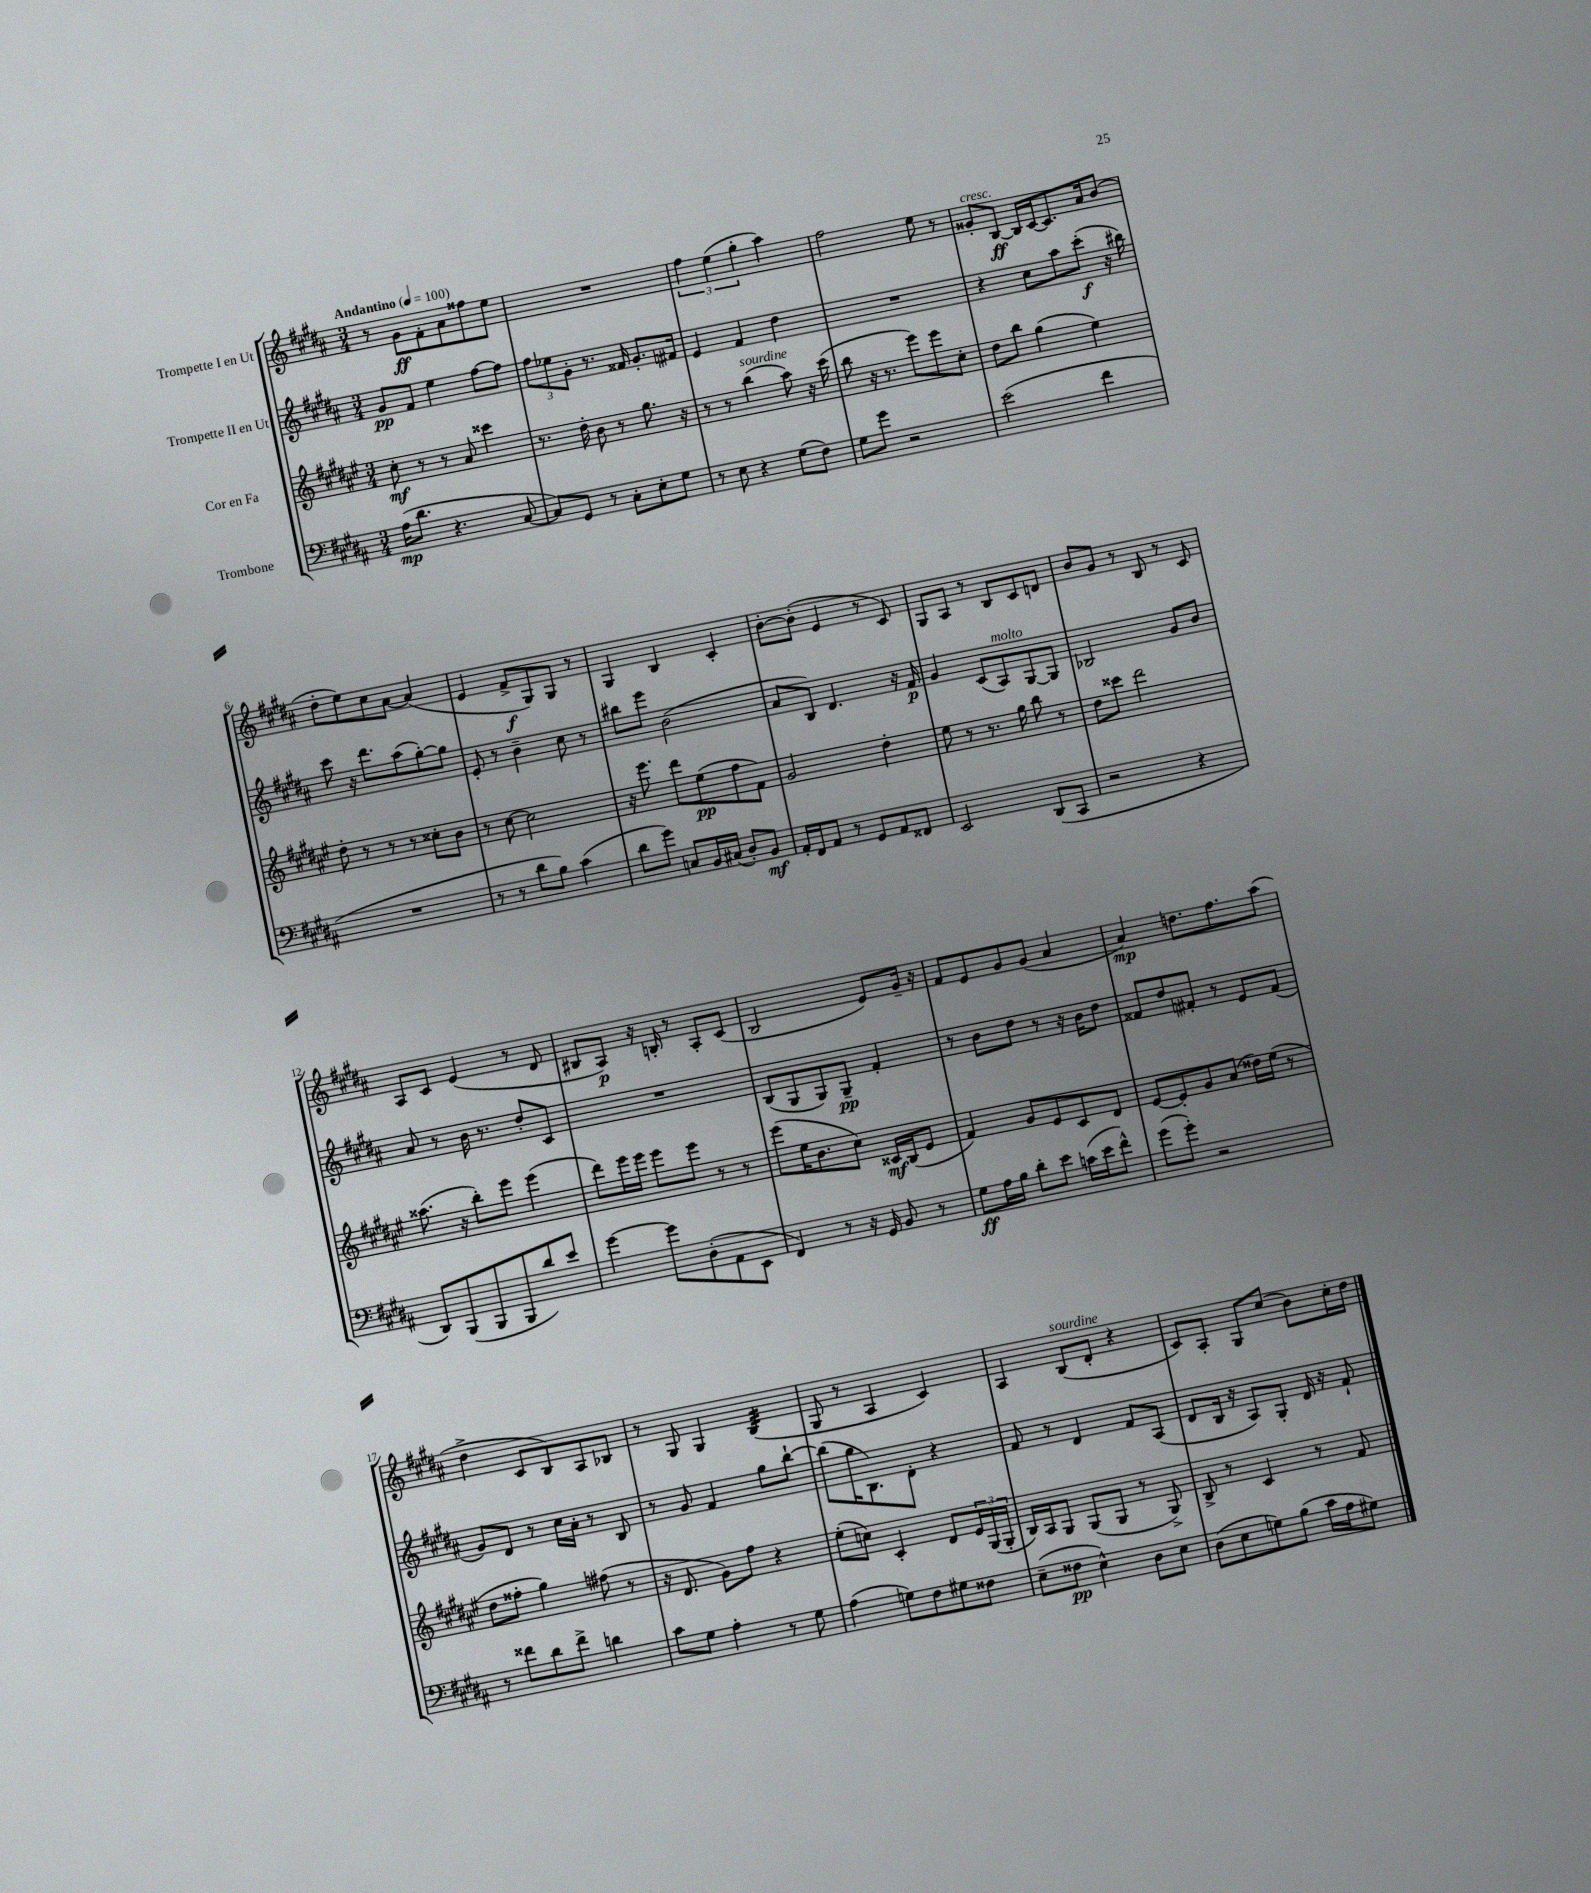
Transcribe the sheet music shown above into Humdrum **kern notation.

**kern	**kern	**kern	**kern
*staff4	*staff3	*staff2	*staff1
*clefF4	*clefG2	*clefG2	*clefG2
*k[f#c#g#d#a#]	*k[f#c#g#d#a#e#]	*k[f#c#g#d#a#]	*k[f#c#g#d#a#]
*M3/4	*M3/4	*M3/4	*M3/4
*MM100	*MM100	*MM100	*MM100
(16A#\LK	8cc#'\	8g#/L	8r
8.d#\J	.	.	.
.	8r	8f#/J	8g#\L
4.r	8r	4ee\	8f#'\
.	8a#/	.	8a#\
.	4ccc##\	[8ff#\L	8ff##\
[8C#/	.	8ff#\]J	8ee\J
=	=	=	=
8C#/]L)	8.r	12ff#\L	2.r
.	.	12ee-\	.
8GG#/J	.	.	.
.	.	12g#'\J	.
.	16dd#'\	.	.
8r	8b\	8.r	.
8C#'\L	8r	.	.
.	.	16f##/	.
8E'\	8.gg#\	8.g#'/L	.
8G#\J	.	.	.
.	16r	16f#/Jk	.
=	=	=	=
8r	8r	4e/	6ff#\
8E\	8r	.	.
.	.	.	(6ee\
4r	(4bb\	4f#/	.
.	.	.	6gg#'\
(8G#\L	8aa#\)	4dd#\	4aa#\)
8F#\J)	16r	.	.
.	(16ccc#\	.	.
=	=	=	=
8G#\L	8bb\	2.r	2ff#\
8g#\J	16r	.	.
.	8.r	.	.
2r	.	.	.
.	8eee#\L)	.	.
.	8eee#\	.	8ee\
.	8cc#'\J	.	8r
=	=	=	=
(2e\	8dd#\L	4r	8g##'/L
.	8bb\J	.	[8B/J
.	(4gg#\	8cc#\L	16B/]LL
.	.	.	[16c#/J
.	.	8aa#\	8.c#/]
4f#\	4ee#\)	(8ccc#'\J	.
.	.	.	16a#/k
.	.	16r	(8b/J
.	.	16bb#\)	.
=	=	=	=
2.r	8dd#'\	8ccc#\	8dd#'\L
.	8r	16r	8ee\)
.	.	8.ddd#\L	.
.	8r	.	8cc#\
.	8r	(8aa#\	[8a#\J
.	8cc##'\L	[8gg#'\)	(4a#/]
.	8b\J	8gg#\]J	.
=	=	=	=
8r	8r	8e'/	4e/
8r	[8cc#\	8r	.
8d#\L	2cc#\]	4b~\	8f#^/L
8B\J)	.	.	8G#/)
(4c#\	.	8cc#\	8G#/J
.	.	8r	8r
=	=	=	=
8d#\L	16r	8bb#\L	4G#/
.	8.eee#\	.	.
8g#\J)	.	8eee\J	.
8C/L	8ddd#\L	(2b\	4B/
16BB/L	(8ee#\	.	.
(16C#/JJ	.	.	.
8D#'/L)	8ff#\	.	4c#'/
8BB/J	8f#\J)	.	.
=	=	=	=
16AA#'/LL	2g#/	8a#/L	[8b'\L
16FF#/J	.	.	.
8AA#/J	.	8B/J)	(8b'\]J
8r	.	4.d#/	4e/
8GG#/L	.	.	.
8AA#/	4dd#'\	.	8r
8FF##/J	.	16r	8c#/)
.	.	16f#/	.
=	=	=	=
2EE/	8ee#\	4g#/	8G#/L
.	8r	.	8A#/J
.	8.r	(8c#/L	8r
.	.	8A#/)	8B/L
.	16gg#\	.	.
(8DD#/L	8bb\	[8G#/	8c#/
8CC#/J	8r	8G#/]J	8d/J
=	=	=	=
2r	8dd#\L	2B-/	8b/L
.	8ccc##\J	.	8g#/J
.	2ddd#\	.	8r
.	.	.	8B/
4r	.	8g#/L	8r
.	.	8b/J	8c#/
=	=	=	=
8DD#/L)	(8.aa##\	8a#/	8A#/L
(8BBB/	.	8r	8c#/J
.	16r	.	.
8BBB/	8bb'\L)	16b\	(4e/
.	.	8.r	.
8BBB/	8eee#\J	.	.
8d#/)	(4eee#\	8dd#'/L	8r
8e/J	.	8c#/J	8d#/
=	=	=	=
[4g#\	8ddd#\L)	2.r	8B#/L
.	16eee#\L	.	8A#/J)
.	16eee#\JJ	.	.
8g#\]L	8eee#\L	.	16r
.	.	.	16B'/
(8D#'\	8eee#\J	.	8r
8AA#\	8r	.	8A#'/L
8EE\J	8r	.	(8c#/J
=	=	=	=
4FF#/)	(8eee#\L	(8B/L	2B/
.	16ee#\K	8G#/	.
.	8.b\	.	.
8r	.	8G#/)	.
16r	8cc#\J)	8G#~/J	.
16GG#/	.	.	.
8BB/	16c##/LL	4f#'/	8e/L)
.	(16B/J	.	.
8r	8e#/J	.	16g#~/Jk
.	.	.	16r
=	=	=	=
8G#\L	4f#/)	8r	8f#/L
16A#\L	.	8b\L	8e/
16B\JJ	.	.	.
8d#'\L	8g#/L	8dd#\J	8g#/
8e\J	8e#/	8r	(8g#/J
(16c\LL	8c#/	16r	4a#/
16e\J	.	16b\LK	.
8f#^^\J)	8d#/J	8dd#\J	.
=	=	=	=
(8g#\L	[8e#/L	8f##/L	4a#/)
8g#'\J)	8e#'/]	8dd#/	.
2r	8g#/	8f#'/J	8.dd\L
.	(8a#/J	8r	.
.	.	.	8.ff#\
.	16dd##\LL)	8e/L	.
.	(16ee#\JJ	.	.
.	8r	(8f#/J	(8aa#\J
=	=	=	=
8r	8dd#\L	8g#/L)	4dd#^\
8f##\L	8ff##'\J	8d#/J	.
8d#\	4gg#\)	8r	8c#/L
8f##^\J	.	16cc#\LL	8B/)
.	.	16a#'\JJ	.
4d\	(8ff#\	8r	8A#/
.	8r	8B/	8B-/J
=	=	=	=
8c#\L	16r	8r	8r
.	8.d#/	.	.
8G#\J	.	8g#/	8G#/
4A#'\	8g#\L)	4f#/	4G#/
.	8ff#\J	.	.
8r	4r	8gg#\L	(4B/
8G#\	.	[8bb`\J	.
=	=	=	=
(4A#\	(8ee#'\L	(8bb\]L	8G#/
.	8cc\J)	16gg#\K	8r
.	.	8.B\)	.
8G\L)	4c#'/	.	4A#/
8F#\	.	8d#'\J	.
8G#\	8d#/L	4r	4c#/)
8F##\J	24e#/L	.	.
.	(24G#/	.	.
.	24G#'/JJ	.	.
=	=	=	=
(8E~\L	16B/LL)	8f#/	4A#/
.	16A#/J	.	.
8F##\J	8G#/J	8r	.
4E^^\)	(8G#/L	4d#/	(8B/L
.	8G#/J	.	8d#'/J
8D#\L	8r	8f#/L	4r
8E\J	8G#^/)	(8A#/J	.
=	=	=	=
(8D#\L	8B^/	8d#/L	8c#/L)
8E\	8r	16B/Jk	8A#'/J
.	.	16r	.
8G\)	4c#/	8A#/L)	8G#/L
(8B\J	.	8G#'/J	(8cc#/J
16c#\LL	8r	16d#/	8b\L)
16A#\J	.	16r	.
8G#\J)	8f#/	8f#`/	16cc#'\L
.	.	.	16dd#\JJ
==	==	==	==
*-	*-	*-	*-
